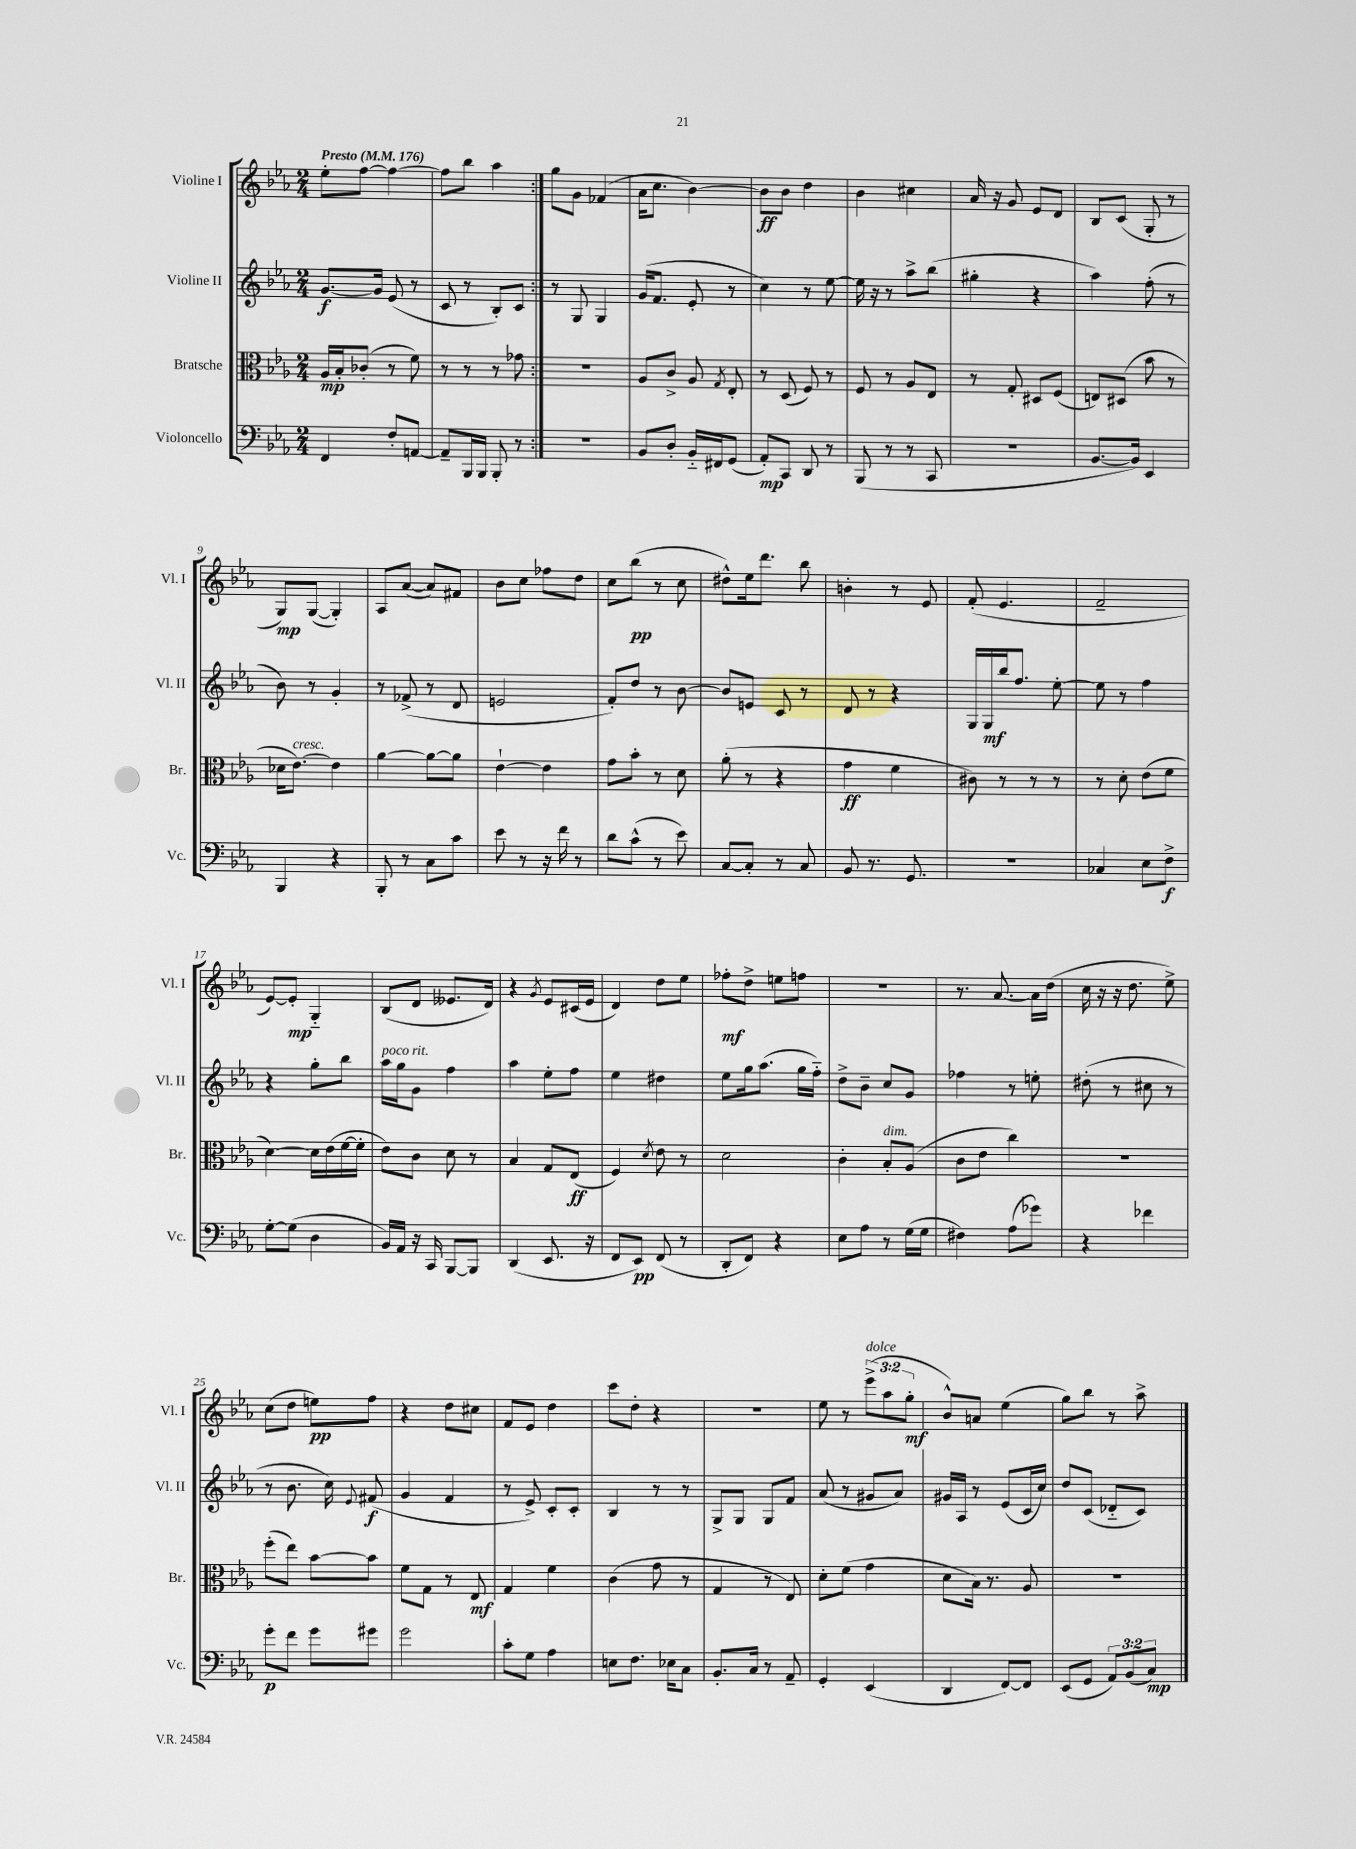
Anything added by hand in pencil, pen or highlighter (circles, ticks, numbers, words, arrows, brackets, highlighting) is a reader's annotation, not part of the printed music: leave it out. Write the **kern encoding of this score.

**kern	**kern	**kern	**kern
*staff4	*staff3	*staff2	*staff1
*clefF4	*clefC3	*clefG2	*clefG2
*k[b-e-a-]	*k[b-e-a-]	*k[b-e-a-]	*k[b-e-a-]
*M2/4	*M2/4	*M2/4	*M2/4
*MM176	*MM176	*MM176	*MM176
4FF	16A-	[8.g	8ee-'
.	16B-'	.	.
.	(8c-'	.	[8ff
.	.	16g]	.
8F'	8r	(8e-	4ff_
[8AA	8f)	8r	.
=	=	=	=
8AA~]	8r	8c	8ff]
16BBB-	8r	8r	8bb-
16BBB-	.	.	.
8BBB-'	8r	8B-')	4aa-
8r	8g-	8c	.
=:|!	=:|!	=:|!	=:|!
2r	2r	8r	8gg
.	.	8G	8g
.	.	4G	(4f-
=	=	=	=
8BB-	8A-	(16g	16a-
.	.	8.f	8.cc
8D'	8c^	.	.
16BB-'~	8A-	8e-'	[4b-)
16FF#	.	.	.
.	8qG	.	.
(8GG	8E-'	8r	.
=	=	=	=
8AA-')	8r	4cc)	8b-]
8CC	(8D	.	8b-
8DD	8F)	8r	4dd
8r	8r	[8ee-	.
=	=	=	=
(8BBB-	8F	16ee-]	4b-
.	.	16r	.
8r	8r	8r	.
8r	8A-	8aa-^	4cc#
8CC	8E-	(8bb-	.
=	=	=	=
2r	8r	4gg#'	16a-
.	.	.	16r
.	8G'	.	8g
.	8D#	4r	8e-
.	(8F	.	8d
=	=	=	=
[8.BB-	8E)	4aa-)	8B-
.	(8D#	.	(8c
16BB-])	.	.	.
4EE-	8b-	(8ff'	8G'
.	8r	8r	8r
=	=	=	=
4BBB-	16d-	8b-)	8G)
.	[8.e-)	.	.
.	.	8r	([8G
4r	4e-]	4g'	4G'])
=	=	=	=
8BBB-'	[4a-	8r	8A-
8r	.	(8f-^	([8a-
8C	8a-_	8r	8a-])
8c	8a-]	8d	8f#
=	=	=	=
8e-	[4e-`	2e	8b-
8r	.	.	8cc
16r	4e-]	.	8ff-
16f	.	.	.
8r	.	.	8dd
=	=	=	=
8d	8g	8f')	8cc
(8c^^	8b-'	8dd	(8bb-
8r	8r	8r	8r
8e-)	8d	[8b-	8cc
=	=	=	=
[8C	(8a-'	8b-]	8dd#^^)
8C']	8r	8e	16ee-
.	.	.	8.ddd
8r	4r	8c	.
8C	.	8r	8bb-
=	=	=	=
8BB-	4g	8d	4b'
8.r	.	8r	.
.	4f	4r	8r
8.GG	.	.	.
.	.	.	8e-
=	=	=	=
2r	8c#)	16G	(8f'
.	.	16G	.
.	8r	16bb-	4.e-
.	.	8.ff	.
.	8r	.	.
.	8r	[8ee-'	.
=	=	=	=
4C-	8r	8ee-]	2f~
.	8d'	8r	.
8E-	(8e-	4ff	.
8F^	8f	.	.
=	=	=	=
[8G'	[4d)	4r	[8e-)
(8G]	.	.	8e-']
4D	16d]	8gg'	4G'~
.	(16e-	.	.
.	[16f	8bb-	.
.	16f']	.	.
=	=	=	=
16BB-)	8e-)	16aa-	(8B-
16AA-	.	16gg	.
16r	8c	8g	8d
16CC	.	.	.
[8BBB-	8d	4ff	8.e--
8BBB-]	8r	.	.
.	.	.	16d)
=	=	=	=
(4DD	4B-	4aa-	4r
.	.	.	8qg
8.EE-	8G	8ee-'	8e-
.	(8E-	8ff	(16c#
16r	.	.	16e-
=	=	=	=
8FF	4F)	4ee-	4d)
8EE-)	.	.	.
.	8qd	.	.
(8FF	8e-	4dd#	8dd
8r	8r	.	8ee-
=	=	=	=
8DD'	2d	8ee-	8ff-'
8FF)	.	16gg	8dd^
.	.	(8.aa-	.
4r	.	.	8ee
.	.	16gg	8ff
.	.	16ff'~)	.
=	=	=	=
8E-	4c'	8dd^	2r
8A-	.	8b-~	.
8r	8B-'	8cc	.
(16G	(8A-	8g	.
16G	.	.	.
=	=	=	=
4F#)	8c	4ff-	8.r
.	8e-	.	.
.	.	.	[8.a-
(8A-	4cc)	8r	.
8g-)	.	8ee'	16a-]
.	.	.	(16dd
=	=	=	=
4r	2r	(8dd#'	16cc
.	.	.	16r
.	.	8r	16r
.	.	.	8.dd
4f-	.	8cc#	.
.	.	8r	8ee-^)
=	=	=	=
8g'	(8ff'	8r	(8cc
8f	8ee-)	8.b-	8dd
8g	[8b-	.	8ee)
.	.	16cc)	.
.	.	8qqe-	.
8g#	8b-]	(8f#	8ff
=	=	=	=
2g	8f	4g	4r
.	8G	.	.
.	8r	4f	8dd
.	8E-	.	8cc#
=	=	=	=
8c'	4G	8r	8f
8G	.	8e-^)	8e-
4A-	4f	8c'	4dd
.	.	8c'	.
=	=	=	=
8E	(4c	4B-	8ccc
8.F	.	.	8dd'
.	8g	8r	4r
16E-	.	.	.
8C	8r	8r	.
=	=	=	=
8.BB-'	4G	8G^	2r
.	.	8G	.
16C	.	.	.
8r	8r	8G	.
8AA-~	8E-)	8f	.
=	=	=	=
4GG'	8d'	(8a-	8ee-
.	(8f	8r	8r
(4EE-	4g	8g#	(12eee-^
.	.	.	12aa-
.	.	8a-)	.
.	.	.	12gg'
=	=	=	=
4DD	8d	16g#	8b-^^)
.	.	16A-	.
.	16B-)	8r	8a
.	8.r	.	.
[8FF)	.	(8e-	(4ee-
8FF]	8A-	16c	.
.	.	16cc)	.
=	=	=	=
(8EE-	2r	8dd	8gg)
8GG	.	(8c	8bb-
12AA-)	.	8d-'~	8r
(12BB-	.	.	.
.	.	8c)	8aa-^
12C)	.	.	.
==	==	==	==
*-	*-	*-	*-
